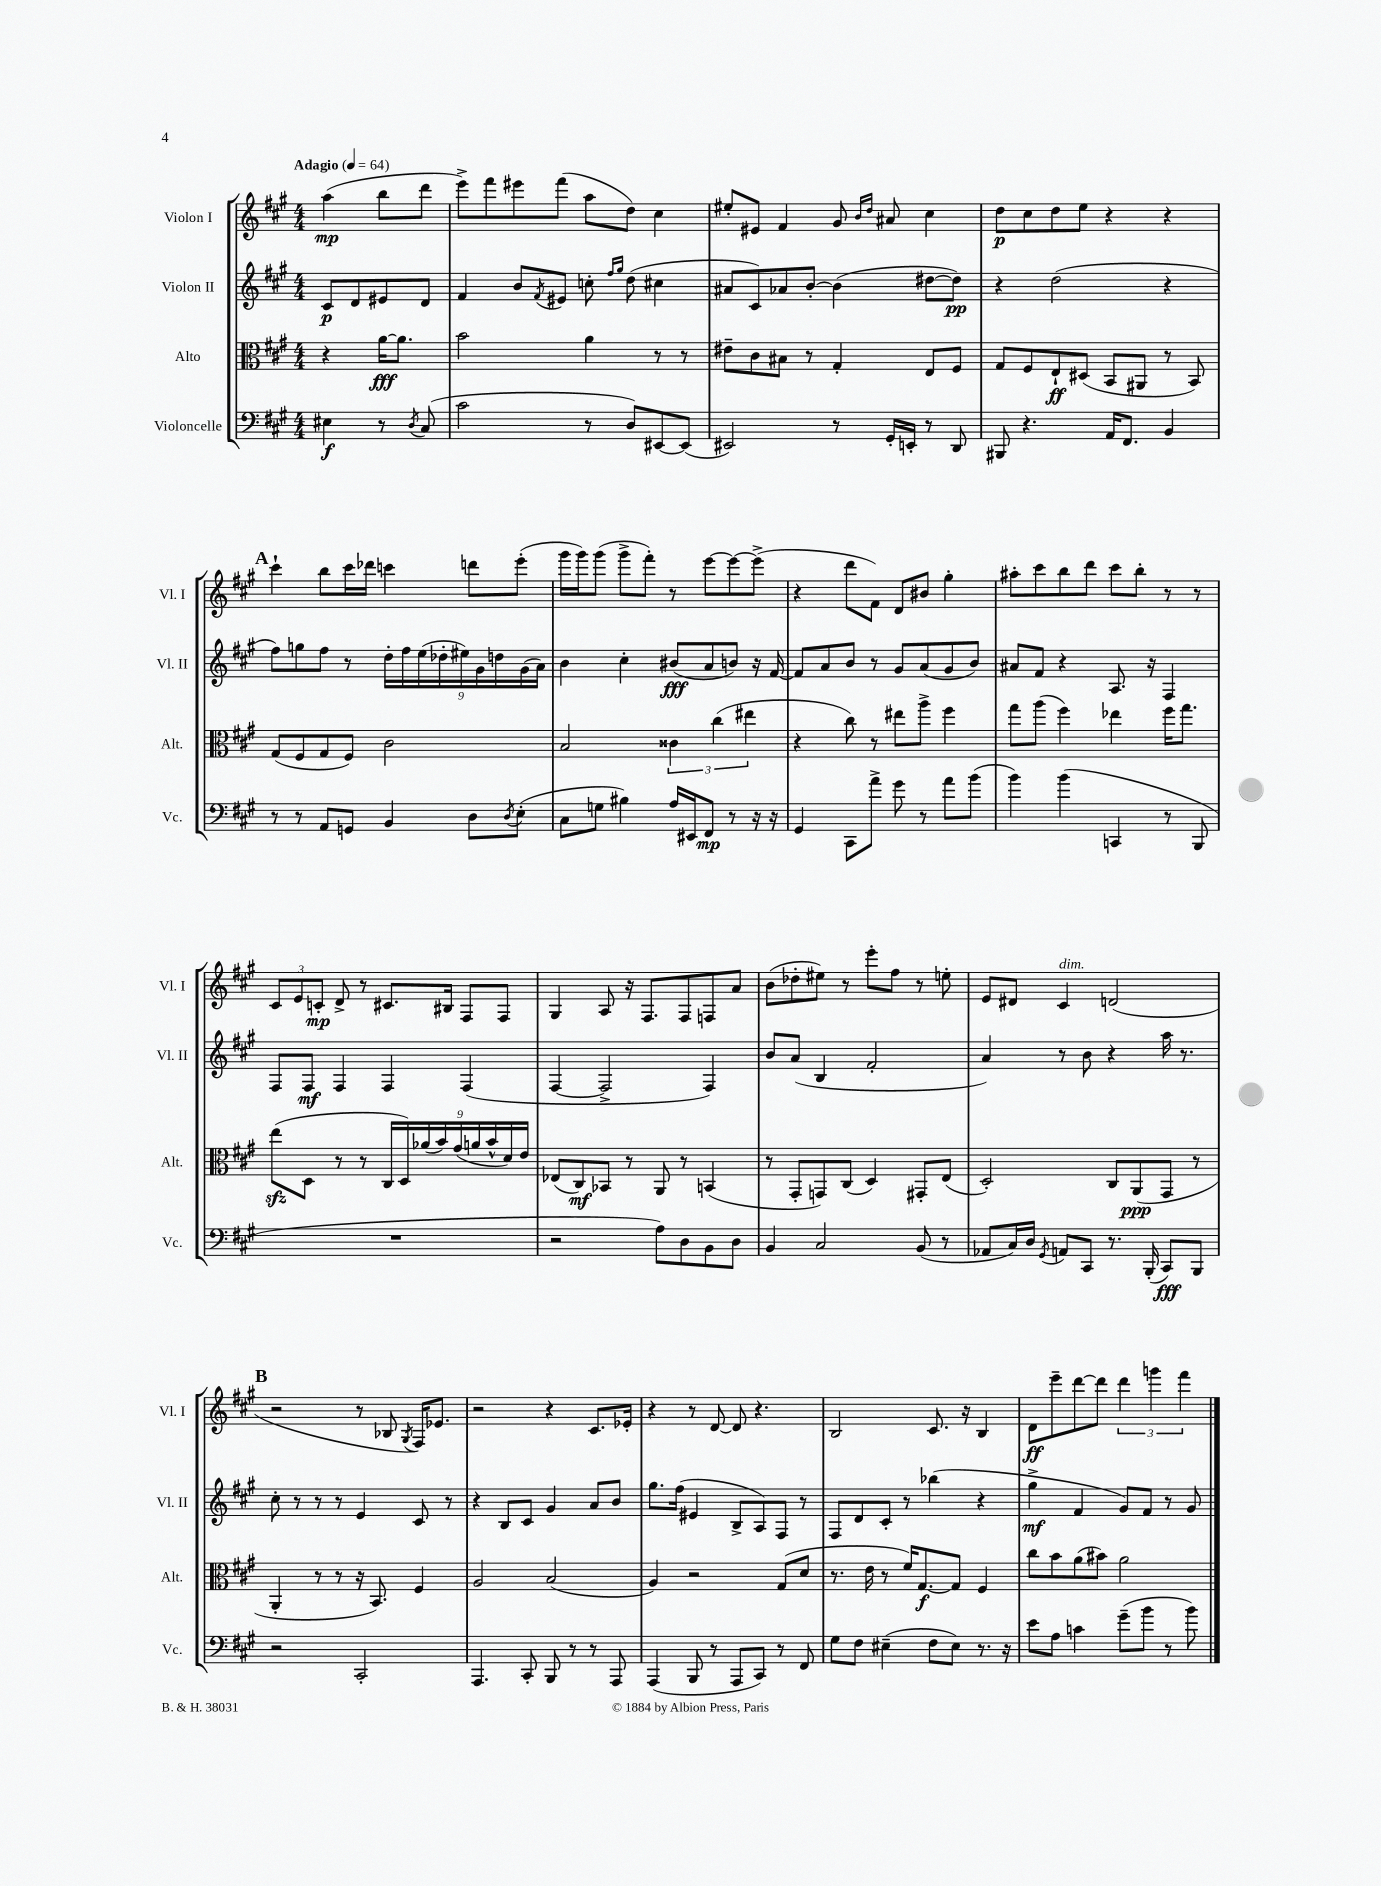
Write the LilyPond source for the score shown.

<<
\new StaffGroup <<
\new Staff = "s0" \with { instrumentName = "Violon I" shortInstrumentName = "Vl. I" } {
    \clef treble \key a \major \numericTimeSignature \time 4/4 \partial 2 \tempo "Adagio" 4 = 64
    a''4\mp( b''8 d'''8 |
    e'''8->) fis'''8 eis'''8 fis'''8( a''8 d''8) cis''4 |
    eis''8-. eis'8 fis'4 gis'8 \grace { b'16 d''16 } ais'8 cis''4 |
    d''8\p cis''8 d''8 e''8 r4 r4 |
    \mark \markup { \bold "A" } cis'''4-! b''8 cis'''16 des'''16 c'''4 d'''8 e'''8-.( |
    gis'''16 gis'''16) gis'''8( gis'''8-> fis'''8-.) r8 e'''8~ e'''8~ e'''8->( |
    r4 d'''8 fis'8) d'8 bis'8 gis''4-. |
    ais''8-. cis'''8 b''8 d'''8 cis'''8 b''8-. r8 r8 |
    \tuplet 3/2 { cis'8 e'8 c'8-.\mp } d'8-> r8 cis'8. bis16 fis8 fis8 |
    gis4 a8 r16 fis8. fis8 f8 a'8 |
    b'8( des''8-. eis''8) r8 e'''8-. fis''8 r8 e''8-. |
    e'8 dis'8 cis'4^\markup { \italic "dim." } d'2( |
    \mark \markup { \bold "B" } r2 r8 bes8 \acciaccatura { gis8 } fis16) ees'8. |
    r2 r4 cis'8. ees'16-. |
    r4 r8 d'8~ d'8 r4. |
    b2 cis'8. r16 b4 |
    d'8\ff e'''8-- d'''8~ d'''8 \tuplet 3/2 { d'''4 g'''4 fis'''4 } \bar "|." |
}
\new Staff = "s1" \with { instrumentName = "Violon II" shortInstrumentName = "Vl. II" } {
    \clef treble \key a \major \numericTimeSignature \time 4/4 \partial 2
    cis'8\p d'8 eis'8 d'8 |
    fis'4 b'8 \acciaccatura { fis'8 } eis'8 c''8-. \grace { fis''16 gis''16 } d''8( cis''4 |
    ais'8 cis'8) aes'8 b'8~-. b'4( dis''8~ dis''8\pp) |
    r4 d''2( r4 |
    \mark \markup { \bold "A" } fis''8) g''8 fis''8 r8 \tuplet 9/8 { d''16-. fis''16 e''16( des''16-. eis''16) gis'16 d''16 gis'16( a'16) } |
    b'4 cis''4-. bis'8\fff( a'8 b'8) r16 fis'16~ |
    fis'8 a'8 b'8 r8 gis'8 a'8( gis'8 b'8) |
    ais'8 fis'8 r4 a8. r16 fis4 |
    fis8 fis8\mf fis4 fis4 fis4( |
    fis4~ fis2-> fis4) |
    b'8 a'8( b4 fis'2-. |
    a'4) r8 b'8 r4 a''16 r8. |
    \mark \markup { \bold "B" } cis''8-. r8 r8 r8 e'4 cis'8 r8 |
    r4 b8 cis'8 gis'4 a'8 b'8 |
    gis''8. fis''16( eis'4 b8-> a8) fis8 r8 |
    fis8 d'8 cis'8-. r8 bes''4( r4 |
    gis''4->\mf fis'4 gis'8) fis'8 r8 gis'8 \bar "|." |
}
\new Staff = "s2" \with { instrumentName = "Alto" shortInstrumentName = "Alt." } {
    \clef alto \key a \major \numericTimeSignature \time 4/4 \partial 2
    r4 a'16~\fff a'8. |
    b'2 a'4 r8 r8 |
    eis'8-- cis'8 bis8 r8 gis4-. e8 fis8 |
    gis8 fis8 e8-!\ff dis8( b,8 ais,8 r8 b,8) |
    \mark \markup { \bold "A" } gis8( fis8 gis8 fis8) cis'2 |
    b2 \tuplet 3/2 { cisis'4 cis''4( eis''4 } |
    r4 cis''8) r8 eis''8 a''8-> fis''4 |
    gis''8 a''8( fis''4) ees''4 fis''16 gis''8. |
    e''8\sfz( d8 r8 r8 \tuplet 9/8 { cis16 d16) aes'16( b'16) gis'16( a'16 b'16-^ d'16) e'16 } |
    ees8( cis8\mf) bes,8 r8 a,8 r8 b,4( |
    r8 gis,8-. g,8) cis8( d4) gis,8-. e8( |
    d2-.) cis8 a,8\ppp( gis,8 r8 |
    \mark \markup { \bold "B" } a,4-. r8 r8 r16 b,8.) fis4 |
    a2 b2( |
    a4) r2 gis8( d'8 |
    r8. e'16 r8 fis'16) gis8.~\f gis8 fis4 |
    cis''8 b'8 a'8( bis'8) a'2 \bar "|." |
}
\new Staff = "s3" \with { instrumentName = "Violoncelle" shortInstrumentName = "Vc." } {
    \clef bass \key a \major \numericTimeSignature \time 4/4 \partial 2
    eis4\f r8 \acciaccatura { d8 } cis8( |
    cis'2 r8 d8) eis,8~ eis,8( |
    eis,2) r8 gis,16-. e,16-. r8 d,8 |
    bis,,8 r4. a,16 fis,8. b,4 |
    \mark \markup { \bold "A" } r8 r8 a,8 g,8 b,4 d8 \acciaccatura { d8 } e8-.( |
    cis8 g8 bis4) a16 eis,16 fis,8\mp r8 r16 r16 |
    gis,4 cis,8 a'8-> gis'8 r8 a'8 b'8( |
    b'4) b'4( c,4 r8 b,,8 |
    R1 |
    r2 a8) d8 b,8 d8 |
    b,4 cis2 b,8( r8 |
    aes,8 cis16) d16 \acciaccatura { gis,8 } a,8 cis,8 r8. b,,16-.( cis,8\fff) b,,8 |
    \mark \markup { \bold "B" } r2 cis,2-. |
    a,,4. cis,8-. b,,8 r8 r8 a,,8 |
    a,,4( b,,8 r8 a,,8 cis,8) r8 fis,8 |
    gis8 fis8 eis4--( fis8 eis8) r8. r16 |
    e'8 a8 c'4 gis'8--( b'8 r8 b'8) \bar "|." |
}
>>
>>
\layout { \context { \Score \remove "Bar_number_engraver" } }
